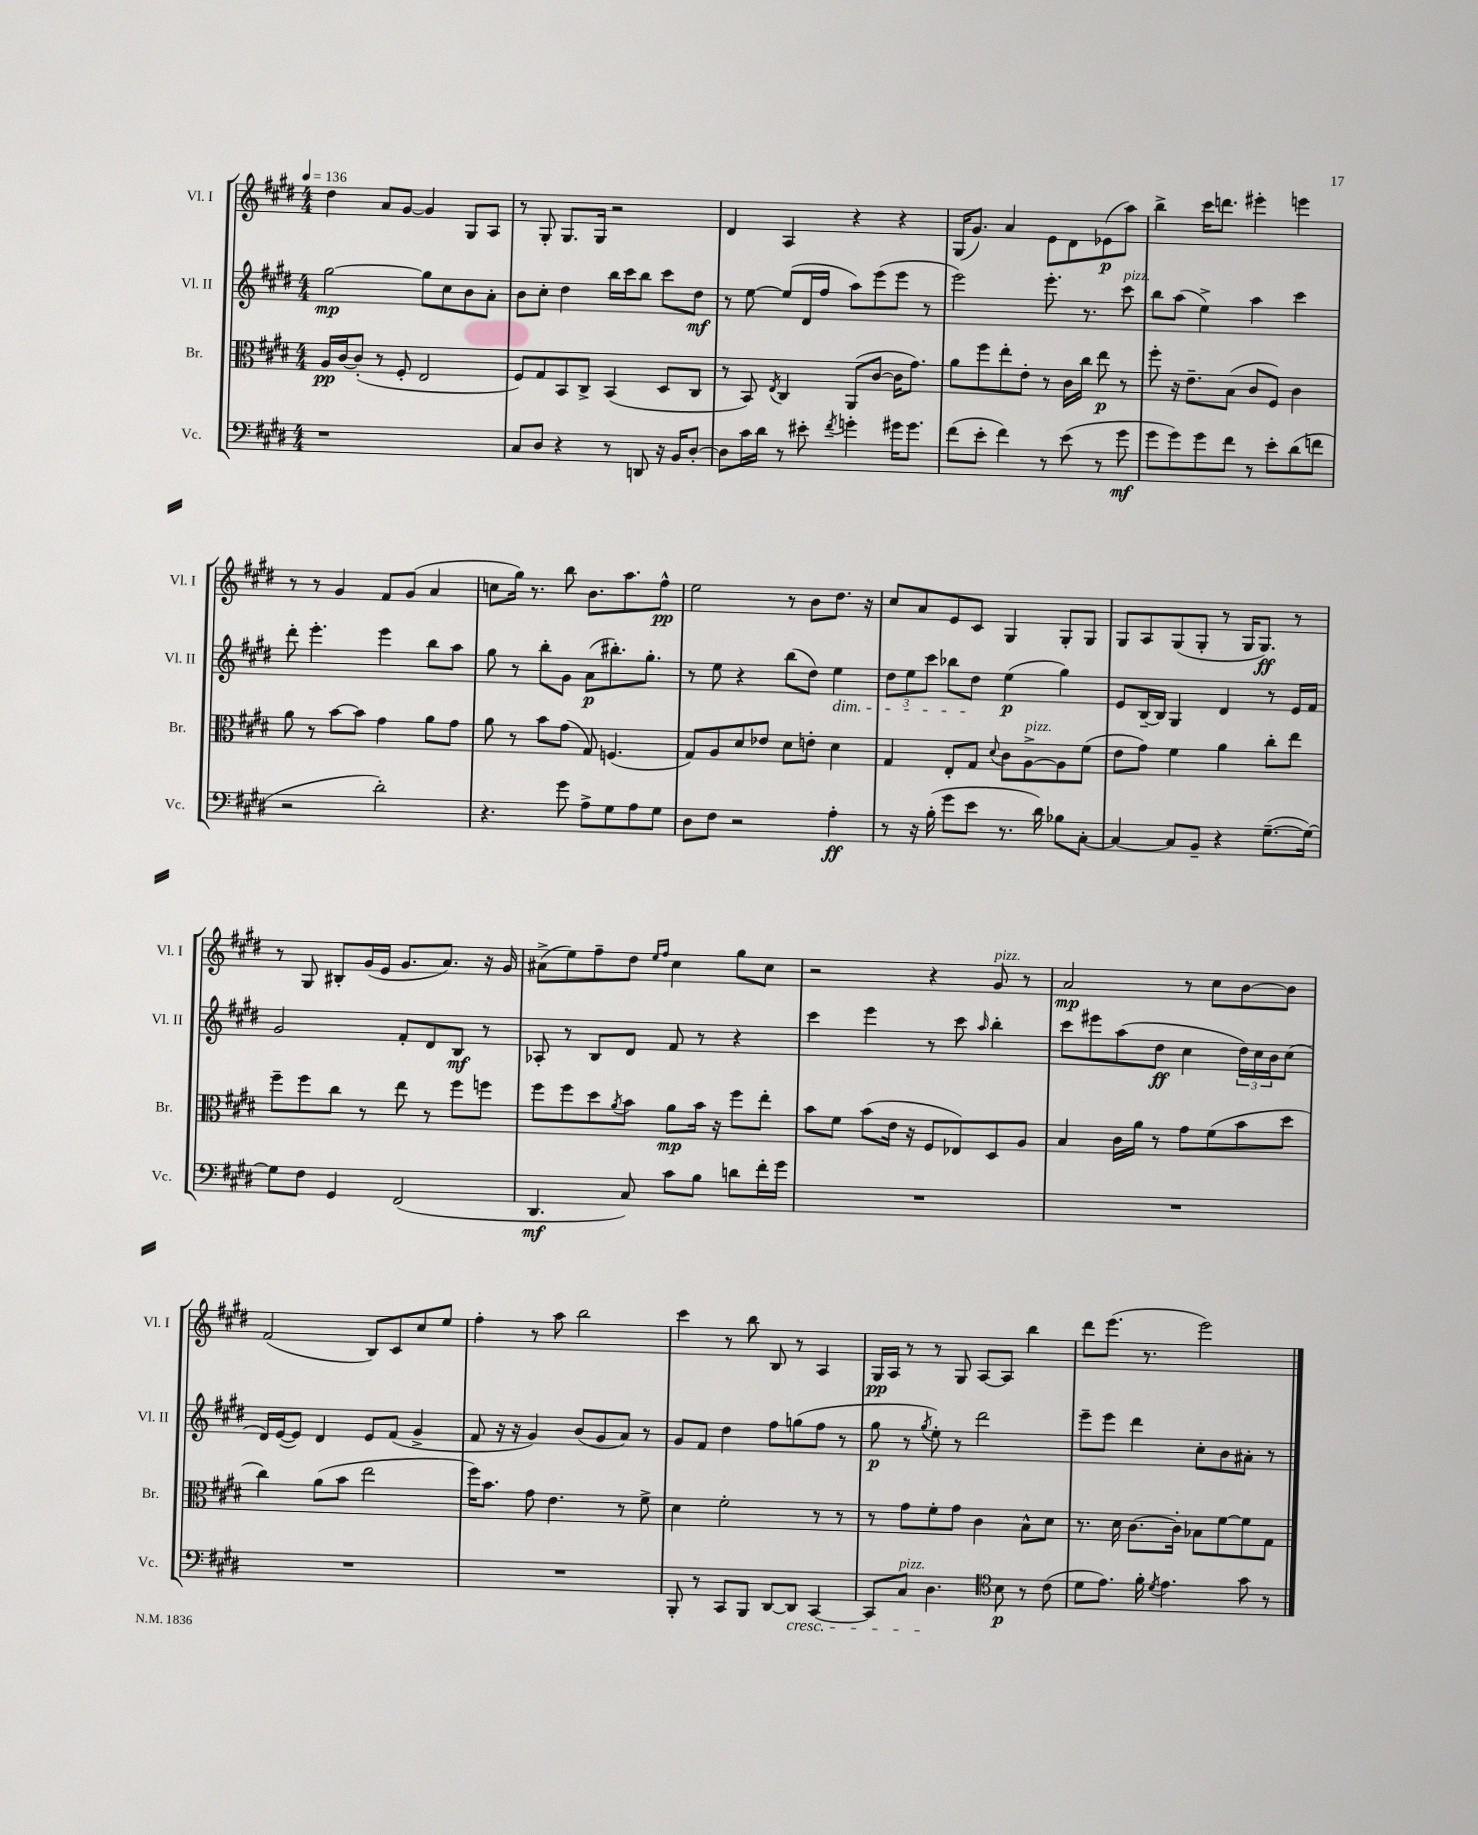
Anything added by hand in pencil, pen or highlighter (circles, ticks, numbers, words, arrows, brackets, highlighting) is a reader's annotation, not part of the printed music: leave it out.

**kern	**dynam	**kern	**dynam	**kern	**dynam	**kern	**dynam
*part4	*part4	*part3	*part3	*part2	*part2	*part1	*part1
*staff4	*staff4	*staff3	*staff3	*staff2	*staff2	*staff1	*staff1
*I"Vc.	*	*I"Br.	*	*I"Vl. II	*	*I"Vl. I	*
*I'Vc.	*	*I'Br.	*	*I'Vl. II	*	*I'Vl. I	*
*clefF4	*	*clefC3	*	*clefG2	*	*clefG2	*
*k[f#c#g#d#]	*	*k[f#c#g#d#]	*	*k[f#c#g#d#]	*	*k[f#c#g#d#]	*
*M4/4	*	*M4/4	*	*M4/4	*	*M4/4	*
*MM136	*	*MM136	*	*MM136	*	*MM136	*
=1	=1	=1	=1	=1	=1	=1	=1
1r	.	16A/LL	pp	[2gg#\	mp	4dd#\	.
.	.	[16c#/J	.	.	.	.	.
.	.	(8c#'/J]	.	.	.	.	.
.	.	8r	.	.	.	8a/L	.
.	.	8F#'/	.	.	.	[8g#/J	.
.	.	2E/	.	8gg#\L]	.	4g#/]	.
.	.	.	.	8cc#\	.	.	.
.	.	.	.	8b\	.	8G#/L	.
.	.	.	.	8a'\J	.	8A/J	.
=2	=2	=2	=2	=2	=2	=2	=2
8C#/L	.	8F#/L)	.	8b\L	.	8r	.
8D#/J	.	8G#/	.	8cc#'\J	.	8G#'/	.
4r	.	8BB/	.	4dd#\	.	8.G#/L	.
.	.	8C#^/J	.	.	.	.	.
.	.	.	.	.	.	16G#/Jk	.
8r	.	(4BB/	.	16bb\LL	.	2r	.
.	.	.	.	16ccc#\J	.	.	.
8DDn/	.	.	.	8bb\J	.	.	.
16r	.	8D#/L	.	8ccc#\L	.	.	.
16BB/KL	.	.	.	.	.	.	.
[8D#'/J	.	8C#/J	.	8dd#\J	mf	.	.
=3	=3	=3	=3	=3	=3	=3	=3
8D#\L]	.	8r	.	8r	.	4d#/	.
16c#\L	.	8BB/)	.	[8ee\	.	.	.
16d#\JJ	.	.	.	.	.	.	.
.	.	8qE/	.	.	.	.	.
8r	.	4C#/	.	(8ee/L]	.	4A/	.
8e#X'\	.	.	.	16d#/L	.	.	.
.	.	.	.	16ff#/JJ	.	.	.
8qf#/	.	.	.	.	.	.	.
4gn'\	.	(8AA/L	.	8aa\L)	.	4r	.
.	.	[8c#/J	.	(8eee\	.	.	.
16g#X\KL	.	16c#\KL]	.	8eee\J	.	4r	.
8.g#\J	.	8.g#\J)	.	.	.	.	.
.	.	.	.	8r	.	.	.
=4	=4	=4	=4	=4	=4	=4	=4
(8f#\L	.	8a\L	.	2eee\)	.	(16G#/KL	.
.	.	.	.	.	.	8.g#/J)	.
8e'\J	.	8ff#\	.	.	.	.	.
4f#\)	.	8ee'\	.	.	.	4a/	.
.	.	8e'\J	.	.	.	.	.
8r	.	8r	.	8.eee'\	.	8e\L	.
(8e\	.	16c#\LL	.	.	.	8d#\	.
.	.	16cc#\JJ	.	8.r	.	.	.
8r	.	8ee\	p	.	.	(8e-X\	p
!	!	!	!	!LO:TX:a:i:t=pizz.	!	!	!
8g#\	mf	8r	.	8ccc#\	.	8aa\J)	.
=5	=5	=5	=5	=5	=5	=5	=5
8g#\L	.	8ff#'\	.	8bb\L	.	4bb^\	.
8g#\)	.	16r	.	(8aa\J	.	.	.
.	.	8.e~\L	.	.	.	.	.
8g#\	.	.	.	4ee^\)	.	16ccc#\KL	.
.	.	.	.	.	.	8.dddn\J	.
8f#\J	.	(8B\J	.	.	.	.	.
8r	.	8c#/L	.	4aa\	.	4eee#X'\	.
8e'\L	.	8F#/J)	.	.	.	.	.
(8d#\	.	4c#\	.	4ccc#\	.	4eeen\	.
8fn\J	.	.	.	.	.	.	.
!!LO:LB:g=z
=6	=6	=6	=6	=6	=6	=6	=6
2r	.	8a\	.	8ddd#'\	.	8r	.
.	.	8r	.	4.eee'\	.	8r	.
.	.	[8b\L	.	.	.	4g#/	.
.	.	8b\J]	.	.	.	.	.
2d#'\)	.	4g#\	.	4eee\	.	8f#/L	.
.	.	.	.	.	.	(8g#/J	.
.	.	8a\L	.	8bb\L	.	4a/	.
.	.	8g#\J	.	8aa\J	.	.	.
=7	=7	=7	=7	=7	=7	=7	=7
4.r	.	8a\	.	8gg#\	.	8ccn\L	.
.	.	8r	.	8r	.	16gg#\Jk)	.
.	.	.	.	.	.	8.r	.
.	.	8b\L	.	8bb'\L	.	.	.
8g#\	.	(8g#\J	.	8g#\J	.	8bb\	.
8A^\L	.	8G#/)	.	(8a\L	p	8.b\L	.
8G#\	.	(4.Fn/	.	8.bb#X'\)	.	.	.
.	.	.	.	.	.	8.aa\	.
8A\	.	.	.	.	.	.	.
.	.	.	.	8.gg#'\J	.	.	.
8G#\J	.	.	.	.	.	8ff#^^\J	pp
=8	=8	=8	=8	=8	=8	=8	=8
8D#\L	.	8G#/L)	.	8r	.	2ee\	.
8F#\J	.	8A/	.	8ee\	.	.	.
2r	.	8d#/	.	4r	.	.	.
.	.	8e-X/J	.	.	.	.	.
.	.	8d#\L	.	(8bb\L	.	8r	.
.	.	8en'\J	.	8dd#\J)	.	8b\L	.
!	!	!	!	!LO:TX:b:i:t=dim.	!	!	!
4A'\	ff	4d#\	.	4ee\	.	8.dd#\J	.
.	.	.	.	.	.	16r	.
=9	=9	=9	=9	=9	=9	=9	=9
8r	.	4G#/	.	12dd#\L	.	8cc#/L	.
.	.	.	.	12ee\	.	.	.
16r	.	.	.	.	.	8a/	.
.	.	.	.	12ccc#\J	.	.	.
(16B'\	.	.	.	.	.	.	.
8g#\L	.	8E'/L	.	8bb-X\L	.	8e/	.
8e\J	.	8G#/J	.	8dd#\J	.	8c#/J	.
.	.	8qqd#/	.	.	.	.	.
8.r	.	8c#\L	.	(4ee\	p	4G#/	.
!	!	!LO:TX:a:i:t=pizz.	!	!	!	!	!
.	.	[8A^\	.	.	.	.	.
16d#\)	.	.	.	.	.	.	.
8B-X\L	.	8A\]	.	4gg#\)	.	8G#'/L	.
[8C#'\J	.	(8f#\J	.	.	.	8G#/J	.
=10	=10	=10	=10	=10	=10	=10	=10
4C#/_	.	8e\L	.	8e/L	.	8G#/L	.
.	.	8g#\J)	.	[16B~/L	.	8A/	.
.	.	.	.	16B/JJ]	.	.	.
8C#/L]	.	4f#\	.	4G#/	.	(8G#/	.
8BB~/J	.	.	.	.	.	8G#'/J	.
4r	.	4a\	.	4d#/	.	8r	.
.	.	.	.	.	.	16G#/KL	.
.	.	.	.	.	.	8.G#/J)	ff
([8.G#~\L	.	8cc#'\L	.	8r	.	.	.
.	.	8ee\J	.	16e/LL	.	8r	.
16G#\Jk_)	.	.	.	16f#/JJ	.	.	.
!!LO:LB:g=z
=11	=11	=11	=11	=11	=11	=11	=11
8G#\L]	.	8ff#~\L	.	2g#/	.	8r	.
8F#\J	.	8ff#\	.	.	.	8G#/	.
4GG#/	.	8cc#\J	.	.	.	8B#X'/L	.
.	.	8r	.	.	.	(16g#/L	.
.	.	.	.	.	.	16e/JJ	.
(2FF#/	.	8ee\	.	8f#'/L	.	8.g#/L	.
.	.	8r	.	8d#/	.	.	.
.	.	.	.	.	.	8.a/J)	.
.	.	8ff#\L	.	8B/J	mf	.	.
.	.	8ffn\J	.	8r	.	16r	.
.	.	.	.	.	.	16g#/	.
=12	=12	=12	=12	=12	=12	=12	=12
4.DD#/	mf	8ff#\L	.	8A-X'/	.	(8a#X^\L	.
.	.	8ff#\	.	8r	.	8ee\)	.
.	.	8dd#\	.	8B/L	.	8ff#~\	.
.	.	8qa/	.	.	.	.	.
8C#/)	.	8b\J	.	8d#/J	.	8dd#\J	.
.	.	.	.	.	.	16qqee/LL	.
.	.	.	.	.	.	16qqff#/JJ	.
8c#\L	.	8a\L	mp	8f#/	.	4cc#\	.
8B\J	.	16b\Jk	.	8r	.	.	.
.	.	16r	.	.	.	.	.
8dn\L	.	8ff#\L	.	4r	.	8gg#\L	.
16f#'\L	.	8ee'\J	.	.	.	8cc#\J	.
16g#\JJ	.	.	.	.	.	.	.
=13	=13	=13	=13	=13	=13	=13	=13
1r	.	8b\L	.	4ccc#\	.	2r	.
.	.	8f#\J	.	.	.	.	.
.	.	(8b\L	.	4eee\	.	.	.
.	.	16e\Jk	.	.	.	.	.
.	.	16r	.	.	.	.	.
.	.	8F#/L	.	8r	.	4r	.
.	.	8E-X/)	.	8ccc#\	.	.	.
.	.	.	.	16qqaa/	.	.	.
!	!	!	!	!	!	!LO:TX:a:i:t=pizz.	!
.	.	8D#/	.	4bb'\	.	8g#/	.
.	.	8A/J	.	.	.	8r	.
=14	=14	=14	=14	=14	=14	=14	=14
1r	.	4B/	.	8ccc#\L	.	2a/	mp
.	.	.	.	8eee#X\	.	.	.
.	.	16c#\LL	.	(8aa\	.	.	.
.	.	16a\JJ	.	.	.	.	.
.	.	8r	.	8dd#\J	ff	.	.
.	.	8g#\L	.	4cc#\	.	8r	.
.	.	(8f#\	.	.	.	8cc#\L	.
.	.	8b\	.	24dd#\LL)	.	[8b\	.
.	.	.	.	24cc#\	.	.	.
.	.	.	.	24b\J	.	.	.
.	.	8dd#\J	.	(8cc#\J	.	8b\J]	.
!!LO:LB:g=z
=15	=15	=15	=15	=15	=15	=15	=15
1r	.	4cc#\)	.	16d#/LL)	.	(2f#/	.
.	.	.	.	([16e/J	.	.	.
.	.	.	.	8e/J])	.	.	.
.	.	(8a\L	.	4d#/	.	.	.
.	.	8b\J	.	.	.	.	.
.	.	2ee\	.	8e/L	.	8B/L)	.
.	.	.	.	(8f#/J	.	8c#/	.
.	.	.	.	4g#^/	.	8cc#/	.
.	.	.	.	.	.	8ee/J	.
=16	=16	=16	=16	=16	=16	=16	=16
1r	.	16ff#\KL)	.	8f#/	.	4ff#'\	.
.	.	8.b\J	.	.	.	.	.
.	.	.	.	16r	.	.	.
.	.	.	.	16r	.	.	.
.	.	8g#\	.	4g#/)	.	8r	.
.	.	4.e\	.	.	.	8aa\	.
.	.	.	.	(8b/L	.	2bb\	.
.	.	.	.	8g#/	.	.	.
.	.	8r	.	8a/J)	.	.	.
.	.	8f#^\	.	8r	.	.	.
=17	=17	=17	=17	=17	=17	=17	=17
8BBB'/	.	4d#\	.	8g#/L	.	4ccc#\	.
8r	.	.	.	8f#/J	.	.	.
8CC#/L	.	2f#'\	.	4dd#\	.	8r	.
8BBB/J	.	.	.	.	.	8bb\	.
[8DD#/L	.	.	.	8ff#\L	.	8B/	.
!LO:TX:b:i:t=cresc.	!	!	!	!	!	!	!
8DD#/J]	.	.	.	(8ggn\	.	8r	.
[4CC#/	.	8r	.	8ff#\J	.	4A/	.
.	.	8r	.	8r	.	.	.
=18	=18	=18	=18	=18	=18	=18	=18
8CC#/L]	.	8r	.	8gg#\	p	16G#/LL	pp
.	.	.	.	.	.	16A/JJ	.
!LO:TX:a:i:t=pizz.	!	!	!	!	!	!	!
8C#/J	.	8g#\L	.	8r	.	8r	.
.	.	.	.	8qgg#/	.	.	.
4.D#\	.	8f#'\	.	8ee'\)	.	8r	.
.	.	8g#\J	.	8r	.	8G#/	.
.	.	4c#\	.	2ddd#\	.	[8A/L	.
*clefC4	*	*	*	*	*	*	*
8B\	p	.	.	.	.	8A/J]	.
8r	.	8B^^\L	.	.	.	4bb\	.
(8c#\	.	8d#\J	.	.	.	.	.
=19	=19	=19	=19	=19	=19	=19	=19
8d#\L	.	8.r	.	8eee~\L	.	8ddd#\L	.
8.e\J)	.	.	.	8eee\J	.	(8.eee\J	.
.	.	16d#\	.	.	.	.	.
.	.	[8.c#\L	.	4ddd#\	.	.	.
16f#'\	.	.	.	.	.	8.r	.
8qd#/	.	.	.	.	.	.	.
4.e\	.	.	.	.	.	.	.
.	.	16c#'\Jk]	.	.	.	.	.
.	.	8B-X\L	.	8cc#'\L	.	2eee\)	.
.	.	[8f#\	.	8b\	.	.	.
8g#\	.	8f#\]	.	8a#X'\J	.	.	.
8r	.	8G#\J	.	8r	.	.	.
==	==	==	==	==	==	==	==
*-	*-	*-	*-	*-	*-	*-	*-
